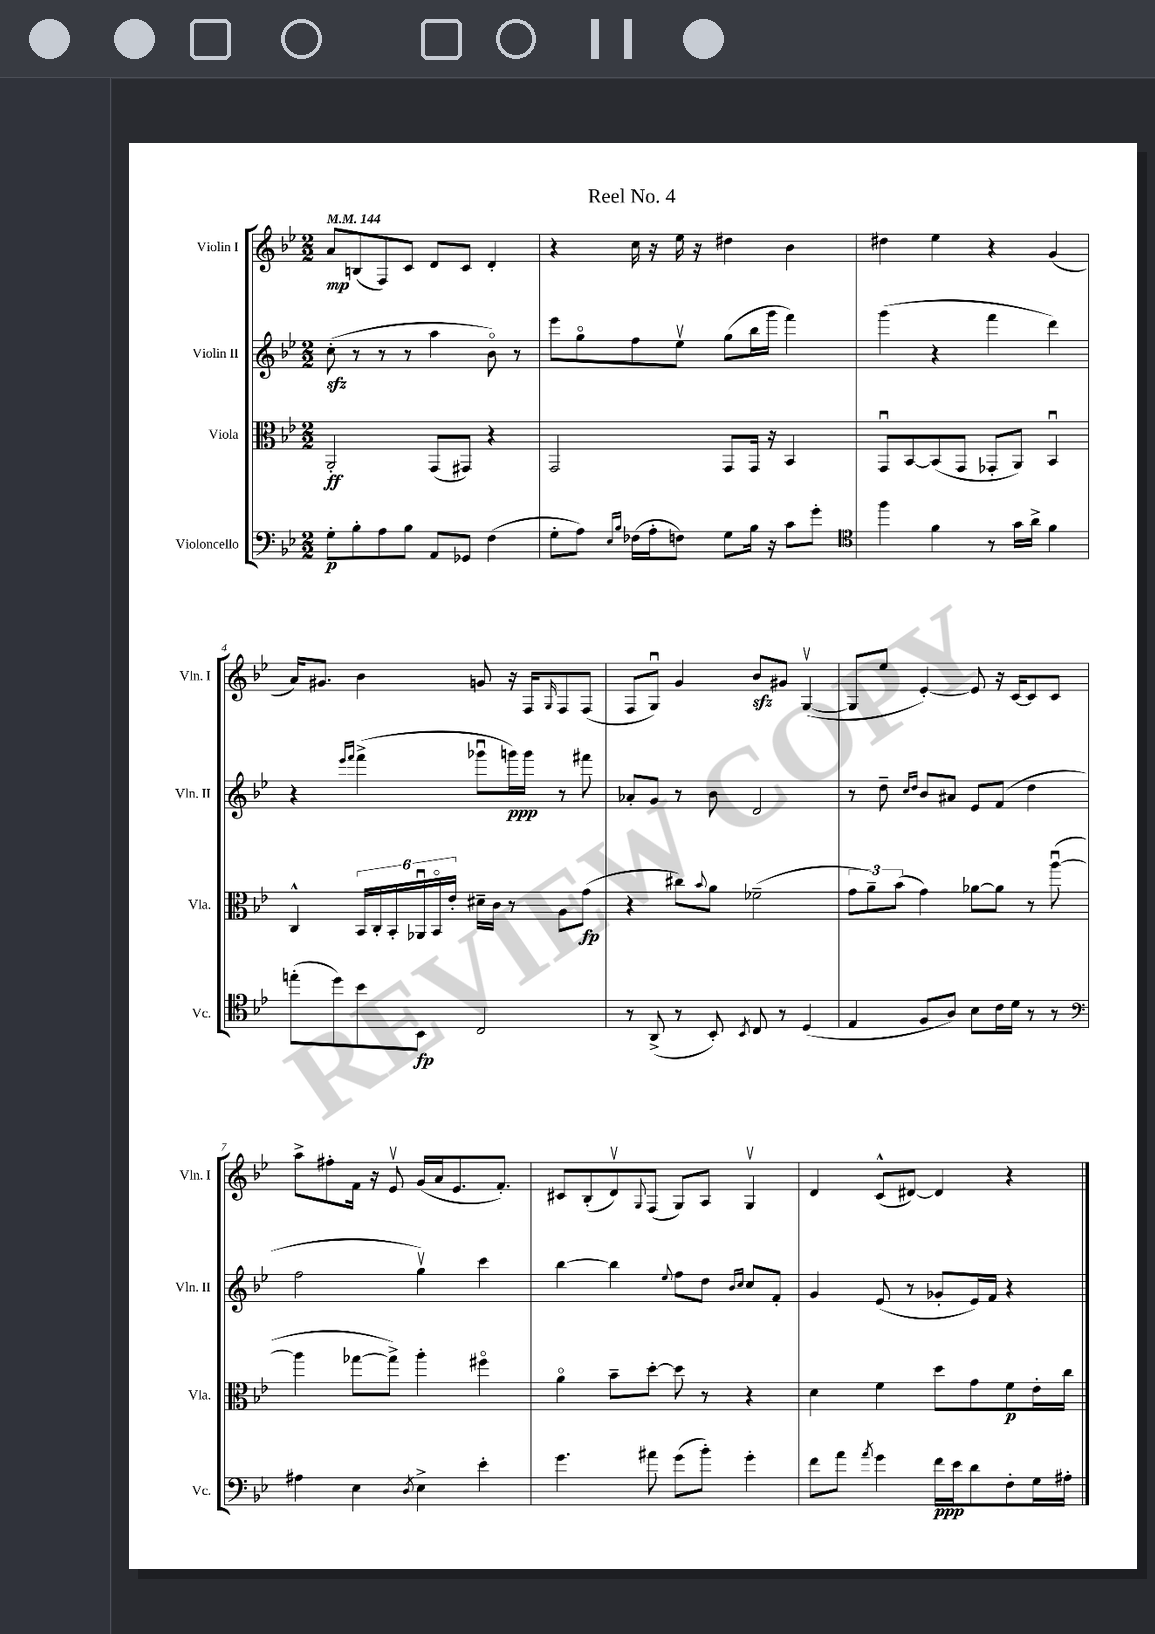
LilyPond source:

\header { title = "Reel No. 4" }
<<
\new StaffGroup <<
\new Staff = "s0" \with { instrumentName = "Violin I" shortInstrumentName = "Vln. I" } {
    \clef treble \key bes \major \numericTimeSignature \time 2/2 \tempo 4 = 144
    a'8\mp b8( f8) c'8 d'8 c'8 d'4-. |
    r4 c''16 r16 ees''16 r16 dis''4 bes'4 |
    dis''4 ees''4 r4 g'4( |
    a'16) gis'8. bes'4 g'8 r16 f16 \grace { g16 } f8 f8( |
    f8 g8\downbow) g'4 bes'8\sfz gis'8 g4~\upbow( |
    g8 ees''8 ees'4~-.) ees'8 r16 c'16~ c'8 c'8 |
    a''8-> fis''8-. f'16 r16 ees'8\upbow g'16( a'16 ees'8. f'8.-.) |
    cis'8 bes8-.( d'8\upbow) \appoggiatura { g8 } f8( g8) a8 g4\upbow |
    d'4 c'8-^( dis'8~) dis'4 r4 \bar "|." |
}
\new Staff = "s1" \with { instrumentName = "Violin II" shortInstrumentName = "Vln. II" } {
    \clef treble \key bes \major \numericTimeSignature \time 2/2
    c''8-.\sfz( r8 r8 r8 a''4 bes'8\flageolet) r8 |
    ees'''8 g''8\flageolet f''8 ees''8\upbow g''8( bes''16 g'''16 f'''4) |
    g'''4( r4 f'''4 d'''4) |
    r4 \grace { ees'''16 f'''16 } f'''4->( ges'''8\downbow g'''16\ppp) g'''16 r8 fis'''8 |
    aes'8-. g'8 r8 bes'8 d'2 |
    r8 d''8-- \grace { c''16 d''16 } bes'8 ais'8 ees'8 f'8( d''4 |
    f''2 g''4\upbow) c'''4 |
    bes''4~ bes''4 \appoggiatura { ees''8 } f''8 d''8 \grace { bes'16 c''16 } c''8 f'8-. |
    g'4 ees'8( r8 ges'8-. ees'16) f'16 r4 \bar "|." |
}
\new Staff = "s2" \with { instrumentName = "Viola" shortInstrumentName = "Vla." } {
    \clef alto \key bes \major \numericTimeSignature \time 2/2
    a,2-.\ff g,8( gis,8) r4 |
    g,2 g,8 g,16 r16 bes,4 |
    g,8\downbow bes,8~ bes,8( g,8 ges,8-. a,8) bes,4\downbow |
    c4-^ \tuplet 6/4 { bes,16 c16-. bes,16-. aes,16\downbow bes,16\flageolet ees'16-. } dis'16-- c'16 r8 a8 g'8\fp( |
    r4 cis''8) \appoggiatura { bes'8 } a'8 fes'2--( |
    \tuplet 3/2 { g'8 a'8--) bes'8( } g'4) aes'8~ aes'8 r8 a''8~\downbow( |
    a''4 ges''8~ ges''8->) a''4-. fis''4\flageolet |
    a'4\flageolet bes'8-- d''8~-. d''8 r8 r4 |
    d'4 f'4 d''8 g'8 f'8\p ees'16-. c''16 \bar "|." |
}
\new Staff = "s3" \with { instrumentName = "Violoncello" shortInstrumentName = "Vc." } {
    \clef bass \key bes \major \numericTimeSignature \time 2/2
    g8-.\p bes8-. a8 bes8 a,8 ges,8 f4( |
    g8-. a8) \grace { ees16 bes16 } fes16( a16-. f8) g8 bes16 r16 c'8 g'8-. |
    \clef tenor f''4 f'4 r8 g'16 a'16-> f'4 |
    e''8-.( d''8) bes'8 bes,8\fp c2 |
    r8 a,8->( r8 bes,8-.) \acciaccatura { bes,8 } c8 r8 d4( |
    ees4 f8 a8) bes8 c'16 d'16 r8 r8 |
    \clef bass ais4 ees4 \acciaccatura { d8 } ees4-> ees'4-. |
    g'4. ais'8 g'8( bes'8-.) g'4-. |
    f'8 a'8 \acciaccatura { a'8 } g'4 f'16\ppp ees'16 d'8 f8-. g16 ais16-. \bar "|." |
}
>>
>>
